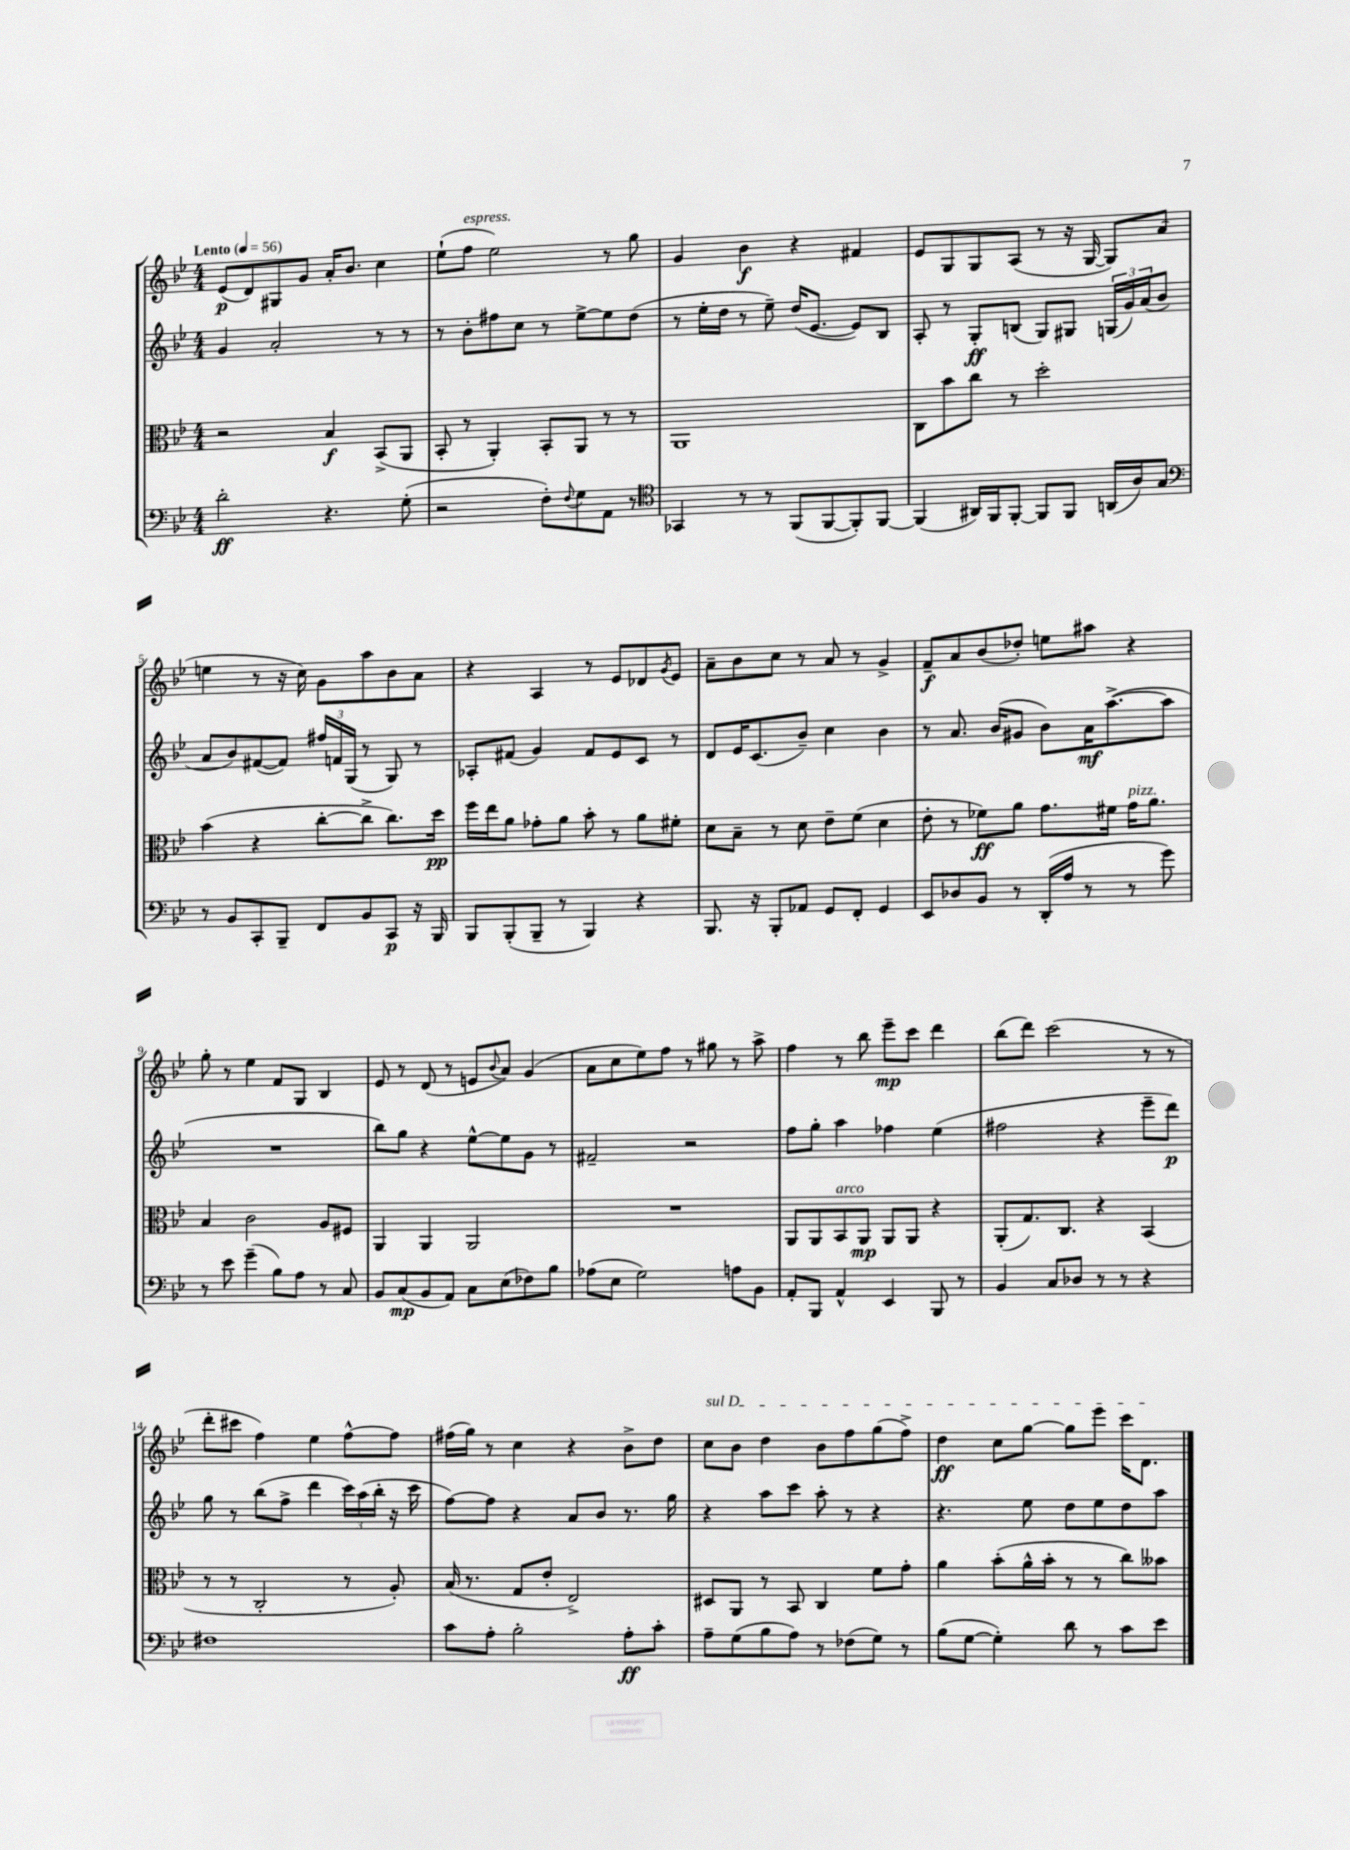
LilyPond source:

<<
\new StaffGroup <<
\new Staff = "s0" {
    \clef treble \key bes \major \numericTimeSignature \time 4/4 \tempo "Lento" 4 = 56
    ees'8\p( d'8) gis8 g'8 a'16-. bes'8. c''4 |
    ees''8-!( f''8^\markup { \italic "espress." } ees''2) r8 g''8 |
    g'4 bes'4\f r4 fis'4 |
    ees'8 g8 g8 a8( r8 r16 g16~ g8) a'8( |
    e''4 r8 r16 c''16) g'8 a''8 bes'8 a'8 |
    r4 a4 r8 ees'8 des'8 \acciaccatura { g'8 } ees'8 |
    a'8-- bes'8 c''8 r8 a'8 r8 g'4-> |
    f'8--\f a'8 bes'8( des''8-.) e''8 ais''8 r4 |
    g''8-. r8 ees''4 f'8 g8 bes4 |
    ees'8 r8 d'8( r8 e'8 \appoggiatura { bes'8 } a'8) g'4( |
    a'8 c''8 ees''8) f''8 r8 gis''8 r8 a''8-> |
    f''4 r8 bes''8 ees'''8--\mp c'''8 d'''4 |
    bes''8( d'''8) c'''2( r8 r8 |
    d'''8-. cis'''8 f''4) ees''4 f''8~-^ f''8 |
    fis''16( g''16) r8 c''4 r4 bes'8-> d''8 |
    \once \override TextSpanner.bound-details.left.text = \markup { \italic "sul D" } c''8\startTextSpan bes'8 d''4 bes'8 f''8 g''8( f''8->) |
    d''4\ff c''8 g''8~ g''8 ees'''8 c'''16 d'8.\stopTextSpan \bar "|." |
}
\new Staff = "s1" {
    \clef treble \key bes \major \numericTimeSignature \time 4/4
    g'4 a'2-. r8 r8 |
    r8 bes'8-. fis''8 c''8 r8 ees''8~-> ees''8 d''8( |
    r8 ees''16-. d''16 r8 ees''8--) d''16( ees'8.~ ees'8) bes8 |
    a8-. r8 g8-.\ff b8( g8) gis8 \tuplet 3/2 { g16( g'16) a'16( } bes'8 |
    a'8 bes'8) fis'8~( fis'8) \tuplet 3/2 { fis''16 f'16 g16( } r8 g8) r8 |
    aes8-. fis'8( g'4) fis'8 ees'8 c'8 r8 |
    d'8 ees'16 c'8.( bes'8--) c''4 bes'4 |
    r8 a'8. bes'16( gis'8 bes'8) a'16\mf a''8.~->( a''8 |
    R1 |
    bes''8) g''8 r4 ees''8~-^ ees''8 g'8 r8 |
    fis'2-- r2 |
    f''8 g''8-. a''4 fes''4 ees''4( |
    fis''2 r4 ees'''8-- d'''8\p) |
    g''8 r8 bes''8( f''8-> d'''4 \tuplet 3/2 { c'''16) a''16( bes''16-. } r16 c'''16 |
    f''8~) f''8 r4 a'8 bes'8 r8. g''16 |
    r4 a''8 c'''8 a''8-. r8 r4 |
    r4. ees''8 d''8 ees''8 d''8 a''8 \bar "|." |
}
\new Staff = "s2" {
    \clef alto \key bes \major \numericTimeSignature \time 4/4
    r2 bes4\f bes,8->( a,8 |
    bes,8-. r8 a,4-.) bes,8-. a,8 r8 r8 |
    a,1 |
    c8 bes'8 c''8 r8 d''2-. |
    bes'4( r4 c''8~-. c''8-> c''8.) d''16\pp |
    f''16 ees''16 a'8 ges'8-. a'8 bes'8-. r8 a'8 fis'8-. |
    d'8 bes8-- r8 d'8 ees'8-- f'8( d'4 |
    ees'8-. r8 fes'8\ff) a'8 g'8. fis'16 g'16^\markup { \italic "pizz." } a'8. |
    bes4 c'2 a8 fis8 |
    a,4 a,4 a,2 |
    R1 |
    a,8 a,8 bes,8^\markup { \italic "arco" } a,8\mp a,8 a,8 r4 |
    a,8-.( g8.) c8. r4 bes,4( |
    r8 r8 c2-. r8 a8-.) |
    bes16( r8. g8 ees'8-. ees2->) |
    dis8 a,8 r8 bes,8 c4 f'8 g'8-. |
    a'4 bes'8-.( a'16-^ bes'16-. r8 r8 c''8) beses'8 \bar "|." |
}
\new Staff = "s3" {
    \clef bass \key bes \major \numericTimeSignature \time 4/4
    d'2-.\ff r4. g8-.( |
    r2 f8-.) \appoggiatura { f8 } g8 a,8 r8 |
    \clef tenor ges,4 r8 r8 f,8( f,8~ f,8-.) f,8~ |
    f,4( ais,16) f,16 f,8~-. f,8 f,8 a,16( a16) g8 |
    \clef bass r8 bes,8 c,8-. bes,,8-- f,8 bes,8 c,8\p r16 bes,,16 |
    bes,,8 bes,,8-.( bes,,8-- r8 bes,,4) r4 |
    bes,,8. r16 bes,,8-. aes,8 g,8 f,8-. g,4 |
    ees,8 des8 bes,8 r8 d,16-.( a16 r8 r8 g'8) |
    r8 ees'8 g'4--( bes8) a8 r8 c8 |
    bes,8 c8\mp( bes,8 a,8) c8 ees8( fes8) bes8 |
    aes8( ees8 g2) a8 bes,8 |
    a,8-. bes,,8 a,4-^ ees,4 bes,,8 r8 |
    bes,4 c8 des8 r8 r8 r4 |
    fis1 |
    c'8 a8-. bes2-. a8-.\ff c'8-. |
    a8-- g8( bes8 a8) r8 fes8( g8) r8 |
    bes8( g8~ g4-.) d'8 r8 c'8 ees'8 \bar "|." |
}
>>
>>
